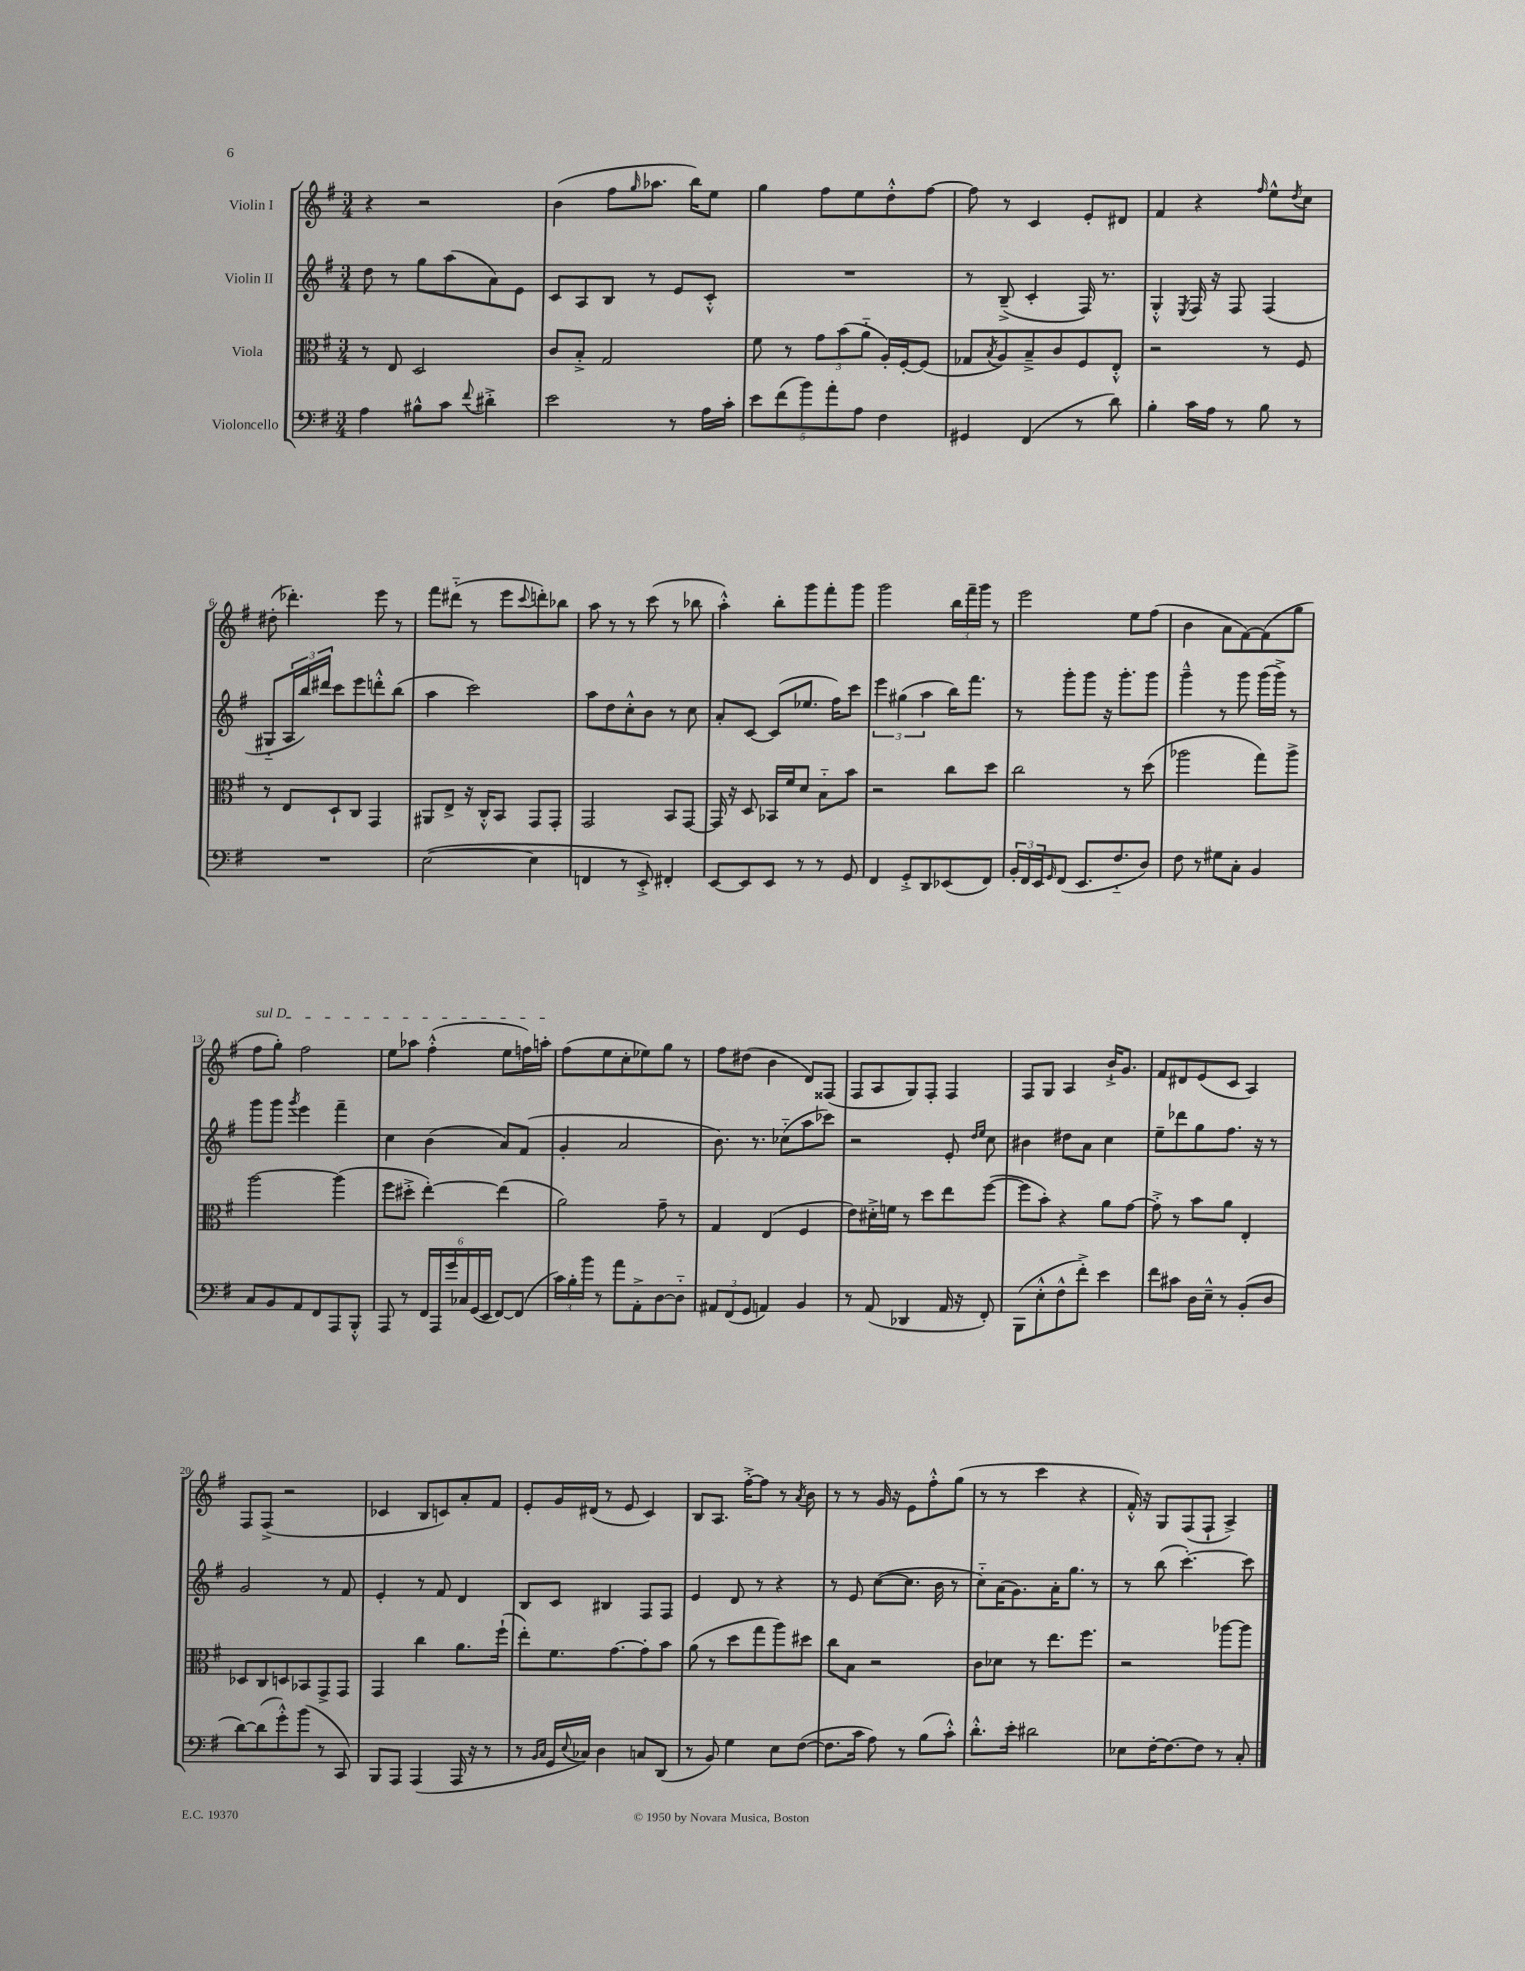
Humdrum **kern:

**kern	**kern	**kern	**kern
*staff4	*staff3	*staff2	*staff1
*clefF4	*clefC3	*clefG2	*clefG2
*k[f#]	*k[f#]	*k[f#]	*k[f#]
*M3/4	*M3/4	*M3/4	*M3/4
4A\	8r	8dd\	4r
.	8E/	8r	.
8B#^^\L	2D/	8gg\L	2r
8c\J	.	(8aa\	.
8qqf#/	.	.	.
4d#'^\	.	8a\)	.
.	.	8e\J	.
=	=	=	=
2e\	8c/L	8c/L	(4b\
.	8B'^/J	8A/	.
.	2G/	8B/J	8ff#\L
.	.	.	16qqgg/
.	.	8r	8.aa-\J
8r	.	8e/L	.
.	.	.	16bb\LK)
16A\LL	.	8c'^^/J	8ee\J
16c'\JJ	.	.	.
=	=	=	=
10e\L	8f#\	2.r	4gg\
(10f#\	.	.	.
.	8r	.	.
10b\)	.	.	.
.	12g\L	.	8ff#\L
10a'\	.	.	.
.	(12b\	.	.
.	.	.	8ee\
10A\J	.	.	.
.	12a'~\J	.	.
4F#\	16A'/LL)	.	8dd'^^\
.	[16F#'/J	.	.
.	(8F#/]J	.	[8ff#\J
=	=	=	=
4GG#/	8G-/L	8r	8ff#\]
.	8qB/	.	.
.	8A/)	(8B~^/	8r
(4FF#/	8B~^/	4c'/	4c/
.	8c/	.	.
8r	8F#/	16F#/)	8e'/L
.	.	8.r	.
8d\)	8E'^^/J	.	8d#/J
=	=	=	=
4B'\	2r	4G'^^/	4f#/
.	.	8qE/	.
16c\LL	.	16F#/	4r
16A\JJ	.	16r	.
8r	.	8F#/	.
.	.	.	16qqff#/
8B\	8r	(4F#/	8ee^^\L
.	.	.	8qdd/
8r	8F#/	.	8cc\J
=	=	=	=
2.r	8r	8G#'~/L	(8dd#'\
.	8E/L	24A/L	4.ddd-'\)
.	.	24bb/)	.
.	.	24ddd#/JJ	.
.	8D`/	8ccc\L	.
.	8C/J	8eee\	.
.	4GG/	8ddd'^^\	8eee\
.	.	(8bb\J	8r
=	=	=	=
([2E\	8AA#/L	4aa\	8fff#\L
.	8E^/J	.	(8ddd#'~\J
.	16r	2ccc\)	8r
.	16C'^^/LK	.	.
.	8BB/J	.	8eee\L
.	.	.	8qqccc/
4E\]	8GG/L	.	8ddd'\)
.	8GG'/J	.	8bb-\J
=	=	=	=
4FF/	2GG/	8aa\L	8aa\
.	.	8dd\	8r
8r	.	8cc'^^\	8r
8EE'^/)	.	8b\J	(8ccc\
4FF#'/	8BB/L	8r	8r
.	[8GG/J	8cc\	8bb-\
=	=	=	=
[8EE/L	16GG/]	8a'/L	4aa'^^\)
.	16r	.	.
8EE/]	8D/	[8c/J	.
8EE/J	16BB-/LL	(8c/]L	8bb'\L
.	16f#/J	.	.
8r	8d/J	8.ee-/J	8ggg\
8r	8B'~\L	.	8fff#'\
.	.	16ff#\LK)	.
8GG/	8b\J	8ccc\J	8ggg\J
=	=	=	=
4FF#/	2r	6eee\	2ggg\
.	.	(6gg#\	.
8GG'^/L	.	.	.
.	.	6aa\	.
8DD/	.	.	.
(8EE-/	8cc\L	16bb\LK)	24bb\LL
.	.	.	24fff#~\
.	.	8.fff#\J	.
.	.	.	24ggg\JJ
8FF#/J)	8dd\J	.	8r
=	=	=	=
24BB'/LL	2cc\	8r	2eee\
24FF#/	.	.	.
24EE/J	.	.	.
16qqGG/	.	.	.
(8FF#/J	.	8ggg'\L	.
8.EE/L	.	8ggg\J	.
.	.	16r	.
8.F#'~/	.	8.ggg'\L	.
.	8r	.	8ee\L
8D/J)	(8dd\	8ggg\J	(8ff#\J
=	=	=	=
8F#\	2aa-\	4ggg~^^\	4b\
8r	.	.	.
8G#\L	.	8r	8a\L
8C'\J	.	8ggg\	[8f#\)
4BB/	8gg\L)	(16ggg\LL	(8f#\]
.	.	16ggg^\JJ)	.
.	8aa-^\J	8r	8gg\J
=	=	=	=
8C/L	[2aa\	8ggg\L	8ff#\L
8BB/	.	8ggg\J	8gg'\J)
.	.	8qggg/	.
8AA/	.	4eee\	2ff#\
8FF#/	.	.	.
8AAA/	(4aa\]	4fff#~\	.
8BBB'^^/J	.	.	.
=	=	=	=
8AAA/	8ff#\L	4cc\	8ee\L
8r	8dd#'^\J	.	8aa-\J
24FF#/LL	[4ee'\)	(4b\	(4ff#'^^\
24AAA/	.	.	.
24g/	.	.	.
24C-/	.	.	.
(24GG/	.	.	.
24EE/JJ	.	.	.
[8FF#/L)	(4ee\]	8a/L)	8ee\L
(8FF#/]J	.	(8f#/J	16ff\L)
.	.	.	16aa'\JJ
=	=	=	=
24c\LL)	2a\)	4g'/	(8ff#\L
24B'\	.	.	.
24b\JJ	.	.	.
8r	.	.	8ee\
8a\L	.	2a/	8cc'\
8AA'^\	.	.	8ee-\)
[8D\	8g~\	.	8gg\J
8D'~\]J	8r	.	8r
=	=	=	=
12AA#/L	4G/	8.b\)	8ff#\L
(12FF#/	.	.	.
.	.	.	(8dd#\J
12GG/J	.	.	.
.	.	8.r	.
4AA/)	(4E/	.	4b\
.	.	(8cc-'~\L	.
4BB/	4F#/	8aa\	8d/L)
.	.	8ccc-\J)	(8F##/J
=	=	=	=
8r	8e\L)	2r	8F#/L
(8AA/	16d#'^\L	.	8A/
.	16f\JJ	.	.
4DD-/	8r	.	8G/)
.	8dd\L	.	8F#'/J
16AA/	8ee\	8e'/	4F#/
16r	.	.	.
.	.	16qqdd/LL	.
.	.	16qqee/JJ	.
8FF#'/)	([8ff#\J	8cc\	.
=	=	=	=
(8BBB\L	8ff#\]L	4b#\	8F#/L
8E'^^\	8b'\J)	.	8G/J
8F#^^\	4r	8dd#\L	4A/
8f#'^\J)	.	8a\J	.
4e\	8a\L	4cc\	16b`^/LK
.	.	.	8.g/J
.	[8g\J	.	.
=	=	=	=
8f#\L	8g'^\]	8ee~\L	8f#/L
8c#\J	8r	8ddd-\	8d#/
16D\LL	8b\L	8gg\	(8e/
16E~^^\JJ	.	.	.
8r	8a\J	8.ff#\J	8c/J
(8BB'/L	4E'/	.	4A/)
.	.	16r	.
8D/J	.	8r	.
=	=	=	=
[8d\L)	8D-/L	2g/	8F#/L
(8d\]	8C/	.	(8F#^/J
8g'^^\)	8D/	.	2r
(8b\J	8BB-/	.	.
8r	8GG^/	8r	.
8CC/)	8GG/J	8f#/	.
=	=	=	=
8BBB/L	4GG/	4e'/	4c-/
8AAA/J	.	.	.
(4AAA/	4cc\	8r	8B/L
.	.	8f#/	8c/)
16AAA/	8.a\L	4d/	8a'/
16r	.	.	.
8r	.	.	8f#/J
.	(16ff#`\Jk	.	.
=	=	=	=
8r	8ee'\L)	8B/L	8e'/L
16qqBB/LL	.	.	.
16qqC/JJ	.	.	.
16GG/LL	8.f#\	8c/J	16g/L
8qqE/	.	.	.
16C-/JJ)	.	.	(16d#/JJ
4D\	.	4B#/	8r
.	[8.g\	.	.
.	.	.	8e/
8C/L	8g'\]	8F#/L	4c/)
(8DD/J	8b\J	8F#/J	.
=	=	=	=
8r	(8a\	4e/	8B/L
8BB/)	8r	.	8.A/J
4G\	8dd\L	8d/	.
.	.	.	[16ff#'^\LK
.	8gg\	8r	8ff#\]J
8E\L	8aa\)	4r	8r
.	.	.	8qa/
([8F#\J	8dd#\J	.	8b\
=	=	=	=
8.F#\]L	8cc\L	8r	8r
.	8B\J	8e/	8r
16c\Jk	.	.	.
8A\)	2r	([8cc\L	16g/
.	.	.	16r
8r	.	8.cc\]J	8e\L
(8B\L	.	.	8ff#'^^\
.	.	16b\	.
8c'^^\J)	.	8r	(8gg\J
=	=	=	=
8.d'^^\L	8c\L	8cc'~\L)	8r
.	8d-\J	(16a\K	8r
16e'\Jk	.	8.g\)	.
2d#\	8r	.	4ccc\
.	8.ee\L	16a'\K	.
.	.	8.gg\J	.
.	.	.	4r
.	8.ff#\J	.	.
.	.	8r	.
=	=	=	=
8E-\L	2r	8r	16f#'^^/)
.	.	.	16r
[16F#'\K	.	(8bb\	8G/L
8.F#\_	.	.	.
.	.	[4.ccc'\)	(8F#/
8F#\]J	.	.	8F#`/J
8r	[8aa-\L	.	4A^/)
8C'/	8aa-\]J	8ccc\]	.
==	==	==	==
*-	*-	*-	*-
